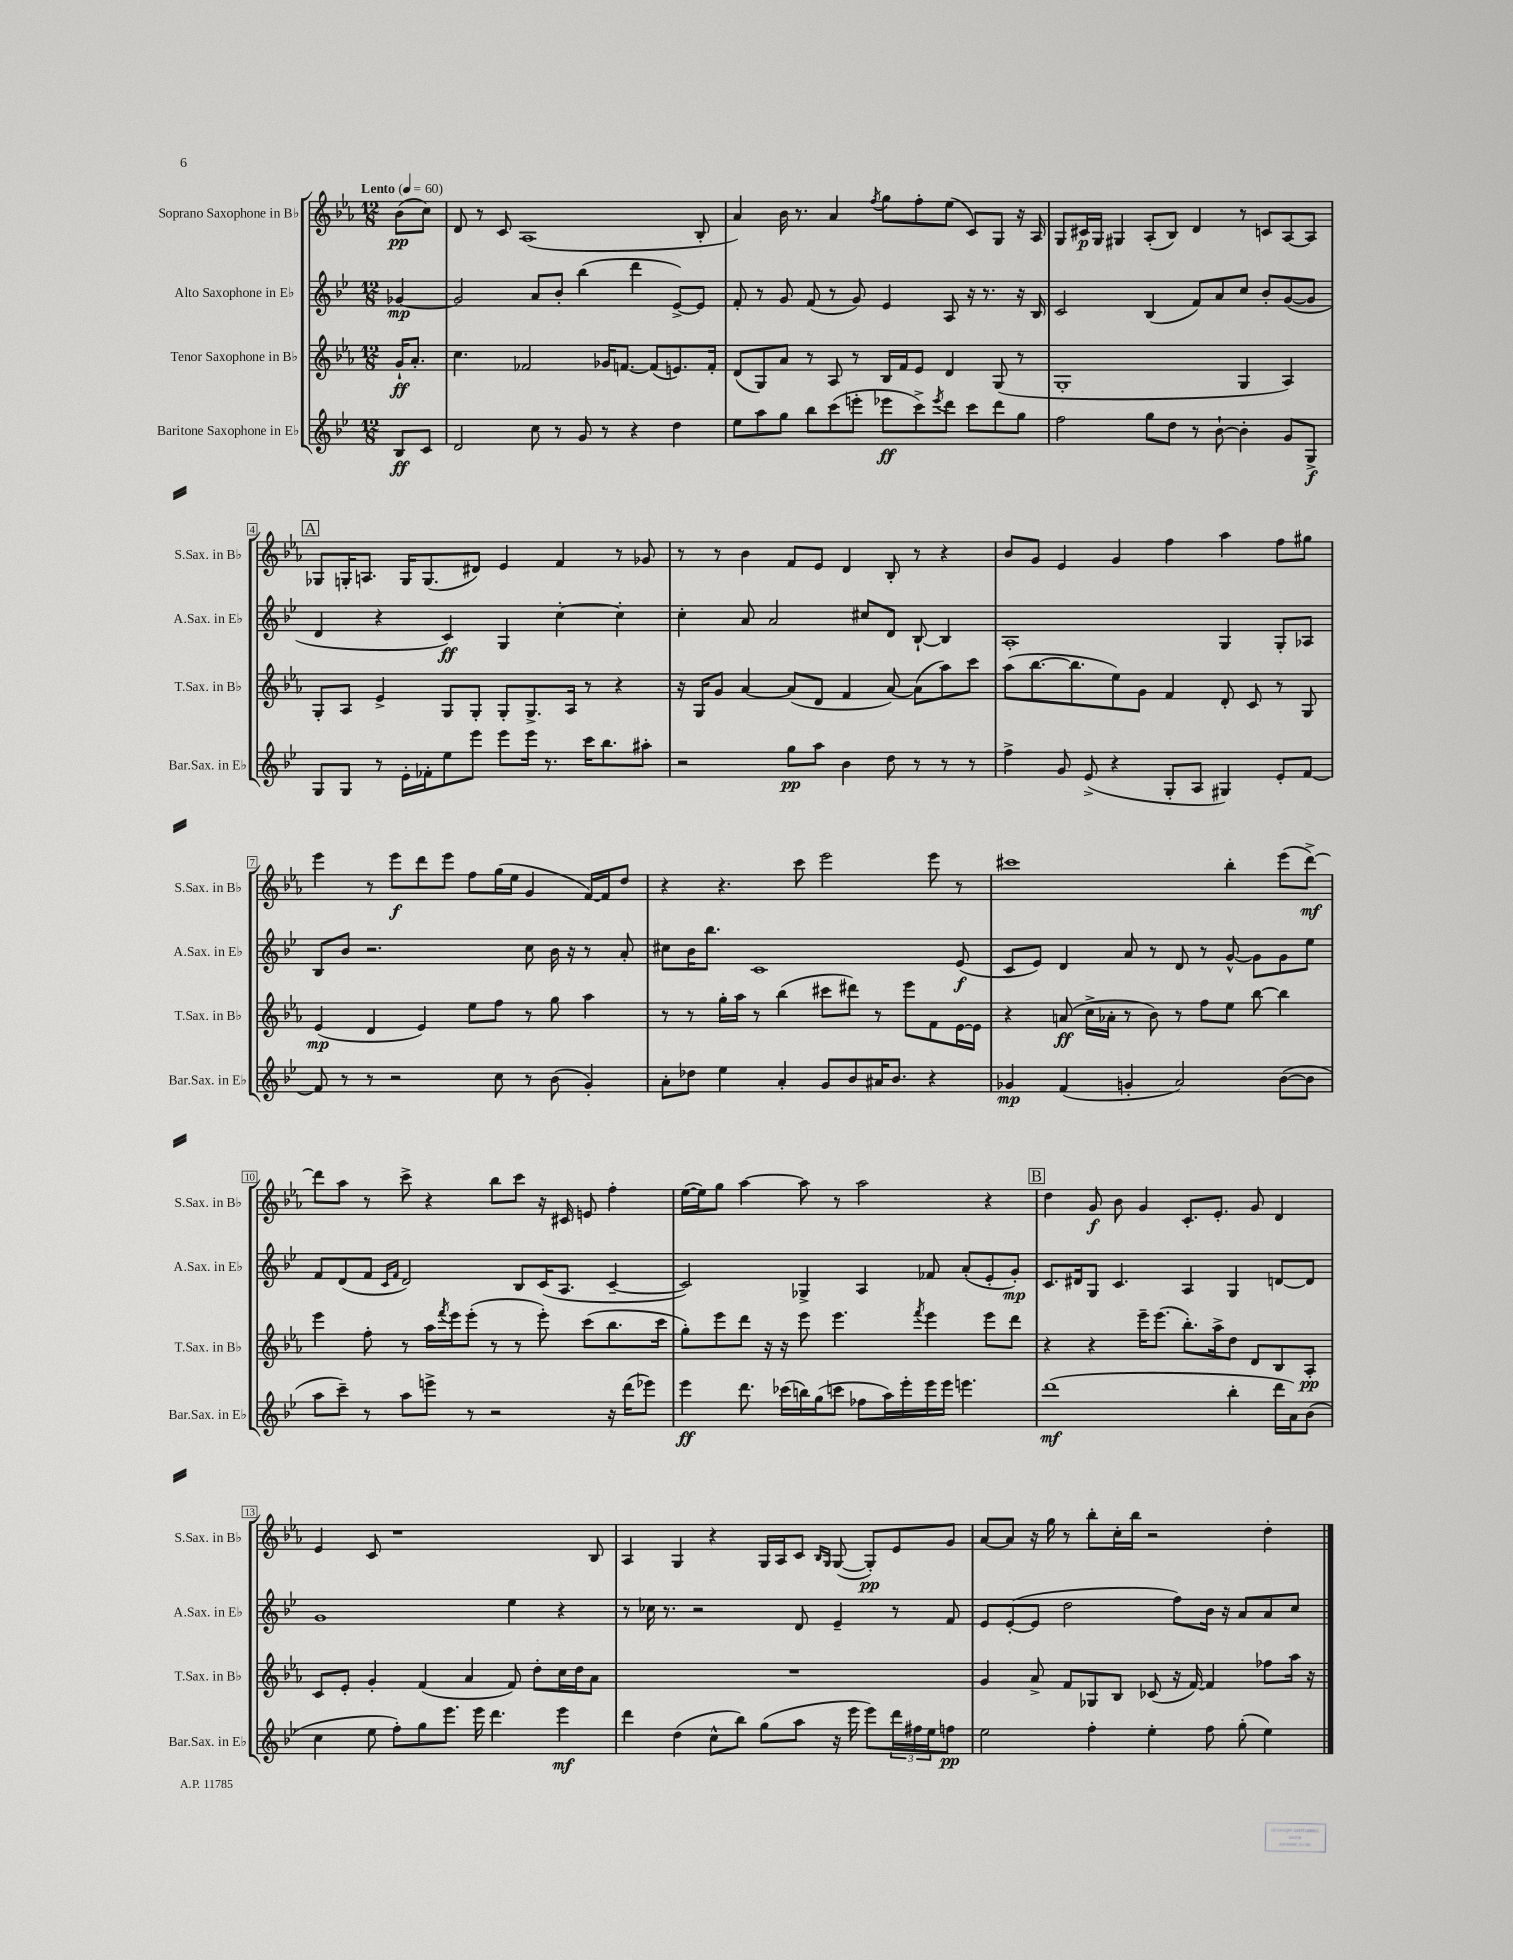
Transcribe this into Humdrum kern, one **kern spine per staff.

**kern	**kern	**kern	**kern
*staff4	*staff3	*staff2	*staff1
*clefG2	*clefG2	*clefG2	*clefG2
*k[b-e-]	*k[b-e-a-]	*k[b-e-]	*k[b-e-a-]
*M12/8	*M12/8	*M12/8	*M12/8
*MM60	*MM60	*MM60	*MM60
8B-	16g`	[4g-	(8b-
.	8.a-'	.	.
8c	.	.	8cc)
=	=	=	=
2d	4.cc	2g-]	8d
.	.	.	8r
.	.	.	8c
.	2f-	.	(1A-
8cc	.	8a	.
8r	.	8b-'	.
8g	.	(4bb-	.
8r	16g-	.	.
.	[8.f	.	.
4r	.	4ddd	.
.	(8f]	.	.
4dd	8.e)	[8e-^)	.
.	.	8e-]	8B-'
.	16f'	.	.
=	=	=	=
8ee-	(8d	8f'	4a-)
8aa	8G)	8r	.
8gg	8a-	8g	16b-
.	.	.	8.r
8bb-	8r	(8f	.
(8ccc	8A-	8r	4a-
8eee'	8r	8g)	.
.	.	.	8qff
8eee-	16B-	4e-	8gg
.	16f	.	.
8ccc^)	8e-	.	8ff'
8qeee-	.	.	.
8ddd	4d	8A	(8ee-
8ccc	.	16r	8c)
.	.	8.r	.
8ddd	(8G	.	8G
8gg	8r	16r	16r
.	.	16B-	16A-
=	=	=	=
2ff	1G'	2c	8G
.	.	.	16c#
.	.	.	16G
.	.	.	4G#
8gg	.	(4B-	(8A-'
8dd	.	.	8B-)
8r	.	8f)	4d
[8b-`	.	8a	.
4b-']	4G	8cc	8r
.	.	8b-'	8c
8g	4A-)	([8g	[8A-
8G^	.	8g]	8A-]
=	=	=	=
8G	8G'	4d	8G-
8G	8A-	.	16G'
.	.	.	8.A
8r	4e-^	4r	.
16e-'	.	.	16G
16f-'	.	.	(8.G
8ee-	8G	4c)	.
8eee-	8G'	.	8d#)
8eee-	8G'	4G	4e-
16eee-	8.G^	.	.
8.r	.	.	.
.	.	[4cc'	4f
.	16A-	.	.
16ccc	8r	.	.
8.bb-	.	.	.
.	4r	4cc']	8r
8aa#'	.	.	8g-
=	=	=	=
2r	16r	4cc'	8r
.	16G	.	.
.	8g	.	8r
.	[4a-	8a	4b-
.	.	2a	.
8gg	(8a-]	.	8f
8aa	8d	.	8e-
4b-	4f	.	4d
.	.	8cc#	.
8dd	[8a-)	8d	8B-'
8r	(8a-]	[8B-`	8r
8r	8aa-)	4B-]	4r
8r	8ccc	.	.
=	=	=	=
4ff^	(8aa-	1A'	8b-
.	[8.bb-	.	8g
8g	.	.	4e-
.	8.bb-]	.	.
(8e-^	.	.	.
4r	8ee-)	.	4g
.	8g	.	.
8G'	4f	.	4ff
8A	.	.	.
4G#)	8d'	4G	4aa-
.	8c	.	.
8e-'	8r	8G'	8ff
[8f	8G	8A-	8gg#
=	=	=	=
8f]	(4e-	8B-	4eee-
8r	.	8b-	.
8r	4d	2.r	8r
2r	.	.	8eee-
.	4e-)	.	8ddd
.	.	.	8eee-
.	8ee-	.	8ff
8cc	8ff	.	(16gg
.	.	.	16ee-
8r	8r	8cc	4g
(8b-	8gg	16b-	.
.	.	16r	.
4g')	4aa-	8r	[16f)
.	.	.	16f]
.	.	8a'	8dd
=	=	=	=
8a'	8r	8cc#	4r
8dd-	8r	16b-	.
.	.	8.bb-	.
4ee-	16gg'	.	4.r
.	16aa-	.	.
.	8r	1c	.
4a'	(4bb-	.	.
.	.	.	8ccc
8g	8ccc#	.	2eee-
8b-	8ddd#)	.	.
16a#	8r	.	.
8.b-	.	.	.
.	8eee-	.	.
4r	8f	.	8eee-
.	[16e-	(8e-	8r
.	16e-]	.	.
=	=	=	=
4g-	4r	8c	1ccc#
.	.	8e-)	.
(4f	(8a	4d	.
.	16cc^	.	.
.	16a-'	.	.
4g'	8r	8a	.
.	8b-)	8r	.
2a)	8r	8d	.
.	8ff	8r	.
.	8ee-	[8g^^	4bb-'
.	[8bb-	8g]	.
([8b-	4bb-]	8g	(8eee-
8b-]	.	8ee-	[8ddd^)
=	=	=	=
8aa	4eee-	8f	8ddd]
8ccc~)	.	(8d	8aa-
8r	8ff'	8f	8r
.	.	16qqc	.
.	.	16qqf	.
8aa	8r	2d)	8ccc^
8eee^	16aa-	.	4r
.	8qfff	.	.
.	16eee-	.	.
8r	(8eee-'	.	.
2r	8r	.	8bb-
.	8r	8B-	8ccc
.	8eee-')	(16c	16r
.	.	8.A	16c#
.	(8ccc	.	8e
16r	8.bb-	[4c~	4ff'
(16ddd	.	.	.
8eee-)	.	.	.
.	16ccc	.	.
=	=	=	=
4eee-	8gg')	2c])	([16ee-
.	.	.	16ee-])
.	8eee-	.	8gg
8.ddd	8ddd	.	[4aa-
.	16r	.	.
(16ccc-	16r	.	.
16bb)	8eee-	4G-^	8aa-]
(16gg	.	.	.
8ccc	4.eee-	.	8r
8ff-	.	4A	2aa-
16aa)	.	.	.
16eee-'	.	.	.
.	8qfff	.	.
16eee-	4eee-	8f-	.
16eee-	.	.	.
4.eee	.	(8a'	.
.	8eee-	8e-'	4r
.	8ddd	8g')	.
=	=	=	=
(1ddd	4r	8.c	4dd
.	.	16d#	.
.	4r	8G	8g
.	.	4.c	8b-
.	16eee-~	.	4g
.	(8.eee-	.	.
.	8.bb-')	4A	8.c'
.	16aa-^	.	8.e-'
4bb-'	8dd	4G	.
.	8d	.	8g
16ddd	8B-	[8d	4d
16a)	.	.	.
(8b-	8A-'	8d]	.
=	=	=	=
4cc	8c	1g	4e-
.	8e-'	.	.
8ee-	4g'	.	8c
8ff')	.	.	1r
8gg	(4f	.	.
8.eee-	.	.	.
.	4a-	.	.
16eee-	.	.	.
4.ddd	.	.	.
.	8f)	4ee-	.
.	8dd'	.	.
4eee-	16cc	4r	.
.	16dd	.	.
.	8a-	.	8B-
=	=	=	=
4ddd	1.r	8r	4A-
.	.	16cc-	.
.	.	8.r	.
(4dd	.	.	4G
.	.	2r	.
8cc^^	.	.	4r
8bb-)	.	.	.
(8gg	.	.	16G
.	.	.	16A-
8aa	.	8d	8c
.	.	.	16qqB-
.	.	.	16qqG
16r	.	4e-~	([8G
16eee-	.	.	.
8eee-)	.	.	8G'])
24ddd	.	8r	8e-
24ff#	.	.	.
24ee-	.	.	.
8ff	.	8f	8g
=	=	=	=
2ee-	4g	8e-	[8a-
.	.	([8e-'	8a-]
.	8a-^	8e-]	16r
.	.	.	16gg
.	8f	2dd	8r
4ff'	8G-	.	8bb-'
.	8B-	.	16cc'
.	.	.	16bb-
4ee-'	(8c-	.	2r
.	16r	8ff)	.
.	[16f)	.	.
8ff	4f]	16b-	.
.	.	16r	.
(8gg'	.	8a	.
4ee-)	8ff-	8a	4dd'
.	16aa-	8cc	.
.	16r	.	.
==	==	==	==
*-	*-	*-	*-
